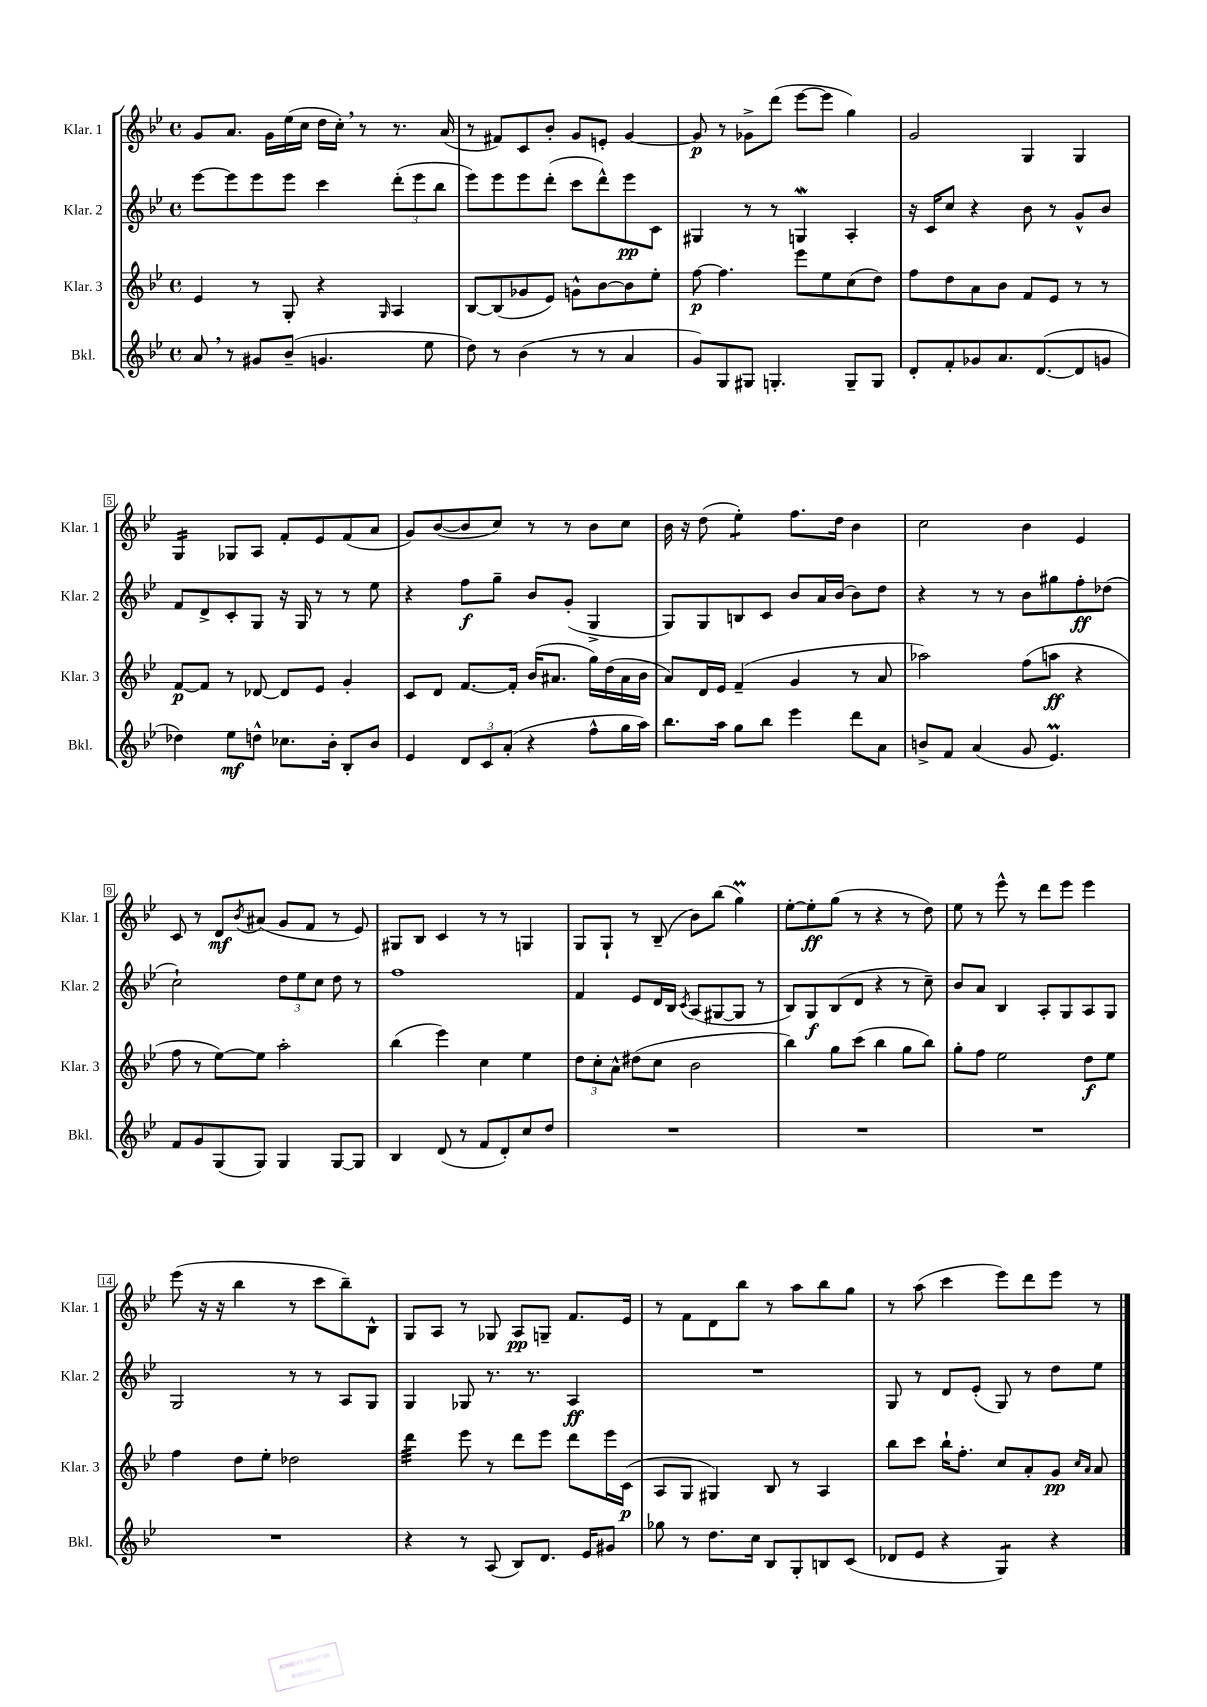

**kern	**kern	**kern	**kern
*staff4	*staff3	*staff2	*staff1
*clefG2	*clefG2	*clefG2	*clefG2
*k[b-e-]	*k[b-e-]	*k[b-e-]	*k[b-e-]
*M4/4	*M4/4	*M4/4	*M4/4
*met(c)	*met(c)	*met(c)	*met(c)
8a	4e-	[8eee-	8g
8r	.	8eee-]	8.a
8g#	8r	8eee-	.
.	.	.	16g
(8b-~	8G'	8eee-	(16ee-
.	.	.	16cc
4.g	4r	4ccc	16dd
.	.	.	16cc')
.	.	.	8r
.	16qqG	.	.
.	4A	(12ddd'	8.r
.	.	12eee-	.
8ee-	.	.	.
.	.	12bb-	.
.	.	.	(16a
=	=	=	=
8dd)	[8B-	8eee-)	8r
8r	(8B-]	8eee-	8f#)
(4b-	8g-	8eee-	8c
.	8e-)	(8ddd'	8b-'
8r	8g^^	8ccc	8g
8r	[8b-	8ddd^^)	8e'
4a	8b-]	8eee-	[4g
.	8ee-'	8c	.
=	=	=	=
8g)	[8ff	4G#	8g]
8G	4.ff]	.	8r
8G#	.	8r	8g-^
4.G'	.	8r	(8ddd
.	8eee-	4G	[8eee-
.	8ee-	.	8eee-]
8G~	(8cc	4A'	4gg)
8G	8dd)	.	.
=	=	=	=
8d'	8ff	16r	2g
.	.	16c	.
8f'	8dd	8cc	.
8g-	8a	4r	.
8.a	8b-	.	.
.	8f	8b-	4G
([8.d	.	.	.
.	8e-	8r	.
8d]	8r	8g^^	4G
8g	8r	8b-	.
=	=	=	=
4dd-)	[8f	8f	4G
.	8f]	8d^	.
8ee-	8r	8c'	8G-
8dd^^	[8d-	8G	8A
8.cc-	8d-]	16r	8f'
.	.	16G	.
.	8e-	8r	8e-
16b-'	.	.	.
8B-'	4g'	8r	(8f
8b-	.	8ee-	8a
=	=	=	=
4e-	8c	4r	8g)
.	8d	.	([8b-
12d	[8.f	8ff	8b-]
12c	.	.	.
.	.	8gg~	8cc)
(12a'	.	.	.
.	16f']	.	.
4r	(16b-	8b-	8r
.	8.a#	.	.
.	.	(8g'	8r
8ff^^	16gg)	4G^	8b-
.	(16dd	.	.
16gg	16a#	.	8cc
16aa)	16b-	.	.
=	=	=	=
8.bb-	8a)	8G)	16b-
.	.	.	16r
.	16d	8G	(8dd
16aa	16e-	.	.
8gg	(4f~	8B	4ee-')
8bb-	.	8c	.
4eee-	4g	8b-	8.ff
.	.	16a	.
.	.	(16b-	16dd
8ddd	8r	8b-)	4b-
8a	8a	8dd	.
=	=	=	=
8b^	2aa-)	4r	2cc
8f	.	.	.
(4a	.	8r	.
.	.	8r	.
8g	(8ff	8b-	4b-
4.e-)	8aa	8gg#	.
.	4r	8ff'	4e-
.	.	(8dd-	.
=	=	=	=
8f	8ff	2cc`)	8c
8g	8r	.	8r
(8G	[8ee-)	.	8d
.	.	.	8qb-
8G)	8ee-]	.	(8a#
4G	2aa'	12dd	8g
.	.	12ee-	.
.	.	.	8f
.	.	12cc	.
[8G	.	8dd	8r
8G]	.	8r	8e-)
=	=	=	=
4B-	(4bb-	1ff	8G#
.	.	.	8B-
(8d	4eee-)	.	4c
8r	.	.	.
8f	4cc	.	8r
8d')	.	.	8r
8cc	4ee-	.	4G
8dd	.	.	.
=	=	=	=
1r	12dd	4f	8G
.	12cc'	.	.
.	.	.	8G`
.	12a^^	.	.
.	(8dd#	8e-	8r
.	8cc	16d	(8B-~
.	.	16B-	.
.	.	8qc	.
.	2b-	(8A	8b-)
.	.	[8G#	(8bb-
.	.	8G#]	4gg)
.	.	8r	.
=	=	=	=
1r	4bb-)	8B-)	[8ee-'
.	.	8G	8ee-']
.	8gg	(8B-	(8gg
.	(8ccc	8d	8r
.	4bb-	4r	4r
.	8gg	8r	8r
.	8bb-)	8cc~)	8dd)
=	=	=	=
1r	8gg'	8b-	8ee-
.	8ff	8a	8r
.	2ee-	4B-	8eee-^^
.	.	.	8r
.	.	8A'	8ddd
.	.	8G	8eee-
.	8dd	8A	4eee-
.	8ee-	8G	.
=	=	=	=
1r	4ff	2G	(8eee-
.	.	.	16r
.	.	.	16r
.	8dd	.	4bb-
.	8ee-'	.	.
.	2dd-	8r	8r
.	.	8r	8ccc
.	.	8A	8bb-~)
.	.	8G	8B-^^
=	=	=	=
4r	4ddd	4G	8G
.	.	.	8A
8r	8eee-	8G-	8r
(8A	8r	8.r	8G-
8B-)	8ddd	.	8A
.	.	8.r	.
8.d	8eee-	.	8G~
.	8ddd	4A	8.f
16e-	.	.	.
8g#	16eee-	.	.
.	(16c	.	16e-
=	=	=	=
8gg-	8A	1r	8r
8r	8G	.	8f
8.dd	4G#)	.	8d
.	.	.	8bb-
16cc	.	.	.
8B-	8B-	.	8r
8G'	8r	.	8aa
8B	4A	.	8bb-
(8c	.	.	8gg
=	=	=	=
8d-	8bb-	8G	8r
8e-	8ccc	8r	(8aa
4r	16bb-`	8d	4ccc
.	8.ff'	.	.
.	.	(8e-'	.
4G)	8cc	8G)	8eee-)
.	8a'	8r	8ddd
4r	8g	8dd	8eee-
.	16qqcc	.	.
.	16qqa	.	.
.	8a	8ee-	8r
==	==	==	==
*-	*-	*-	*-
